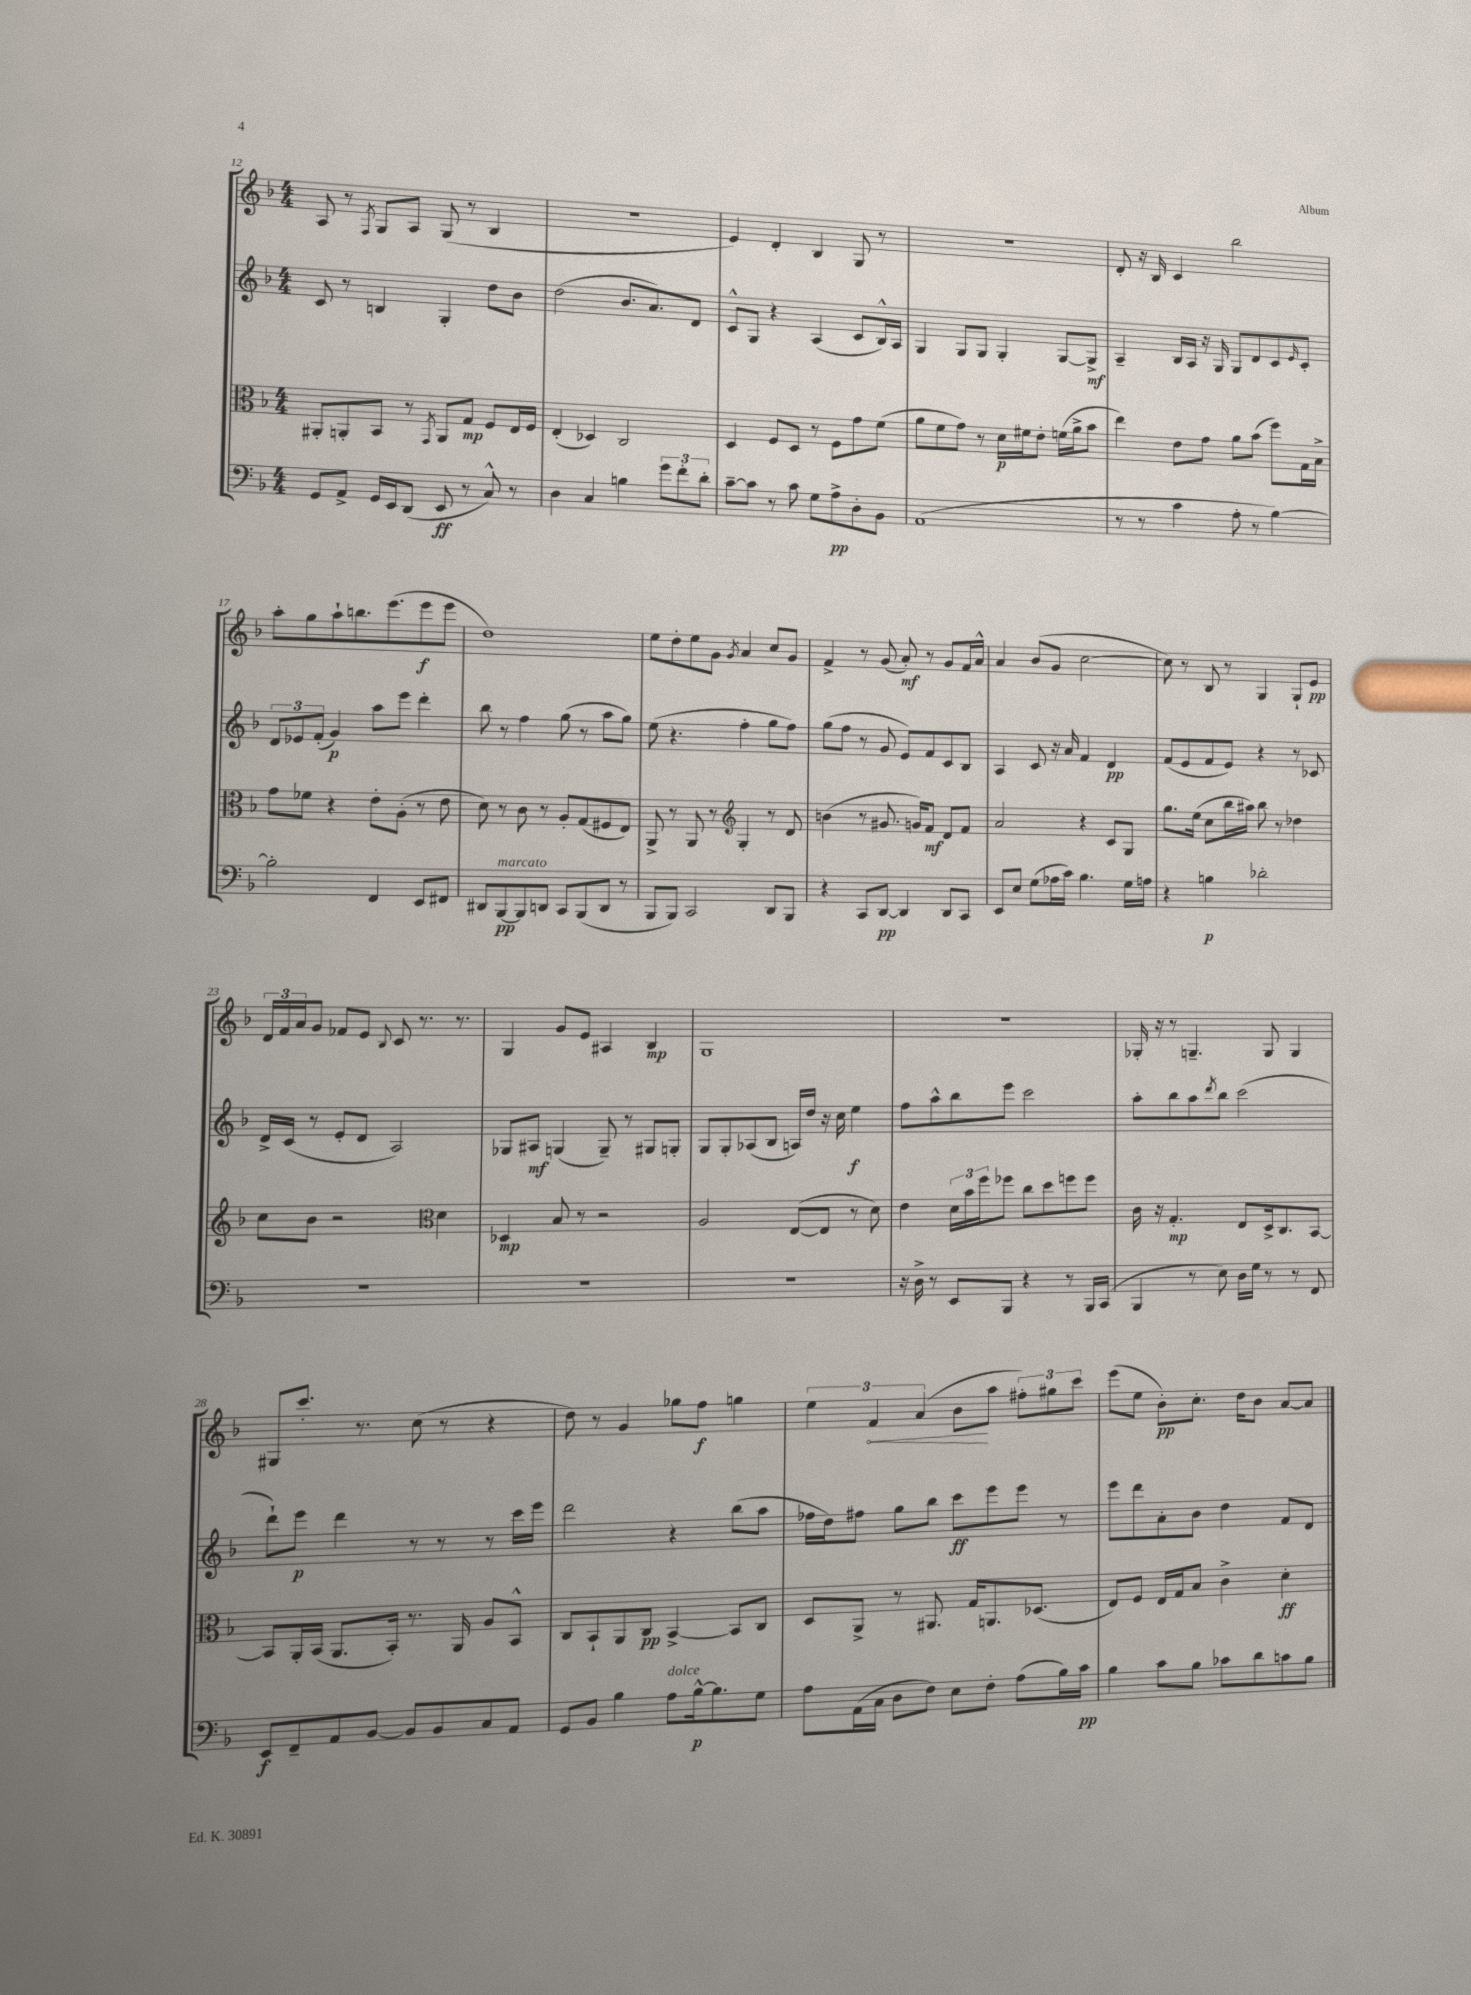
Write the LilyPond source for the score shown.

<<
\new StaffGroup <<
\new Staff = "s0" {
    \clef treble \key f \major \numericTimeSignature \time 4/4
    a8 r8 \acciaccatura { f8 } g8 a8 g8( r8 bes4 |
    R1 |
    e'4) d'4-. bes4 g8 r8 |
    r1 |
    d'8-. r16 bes16 c'4 bes''2 |
    a''8-. g''8 a''8-! b''8. e'''8.( e'''8\f e'''8 |
    d''1) |
    e''8 d''8-. e''8 g'8 \acciaccatura { g'8 } a'4 c''8 g'8 |
    f'4-> r8 g'8( a'8-.\mf) r8 g'8 f'16 a'16-^ |
    a'4 bes'8( g'8 c''2~ |
    c''8) r8 bes8 r8 g4 g8-! e'8\pp |
    \tuplet 3/2 { d'16 f'16 a'16 } g'8 fes'8 e'8 \appoggiatura { bes8 } c'8 r8. r8. |
    g4 g'8 e'8 ais4 bes4\mp |
    g1 |
    r1 |
    ges16-. r16 r8 g4.-- g8 g4 |
    gis8 c'''8.-. r8. c''8( r8 r4 |
    d''8) r8 g'4 ges''8 f''8\f g''4 |
    \tuplet 3/2 { e''4 \once \override Hairpin.circled-tip = ##t f'4\< a'4( } bes'8\! a''8 \tuplet 3/2 { fis''8-.) gis''8 c'''8 } |
    e'''8( e''8 bes'8-.\pp) c''8.-. d''16 bes'8 a'8~ a'8 \bar "|." |
}
\new Staff = "s1" {
    \clef treble \key f \major \numericTimeSignature \time 4/4
    c'8 r8 b4 g4-. d''8 bes'8 |
    d''2( bes'8. a'8.) d'8 |
    c'8-^ g8 r4 a4( c'8 bes16-^) a16 |
    g4 g8 g8 g4-. g8~ g8->\mf |
    a4-- bes16 a16 r16 g16 g8 d'8 c'8 \grace { e'16 } c'8-. |
    \tuplet 3/2 { d'8 ees'8 f'8-.( } g'4\p) a''8 e'''8 d'''4-. |
    bes''8 r8 f''4 g''8( r8 a''8 g''8) |
    e''8( r4. f''4-. g''8 f''8) |
    g''8( f''8 r8 g'8 e'8) f'8 c'8 bes8 |
    a4 c'8 r16 a'16 f'4 d'4\pp |
    f'8( e'8 f'8 e'8) r4 r8 ces'8 |
    d'16-> c'16( r8 e'8-. d'8 a2) |
    ges8 ais8\mf g4( g8--) r8 gis8 g8-. |
    g8 g8-. aes8( bes8 a16) d''16 r16 c''16 e''4\f |
    f''8 a''8-^ bes''8 e'''8 c'''2 |
    a''8-. bes''8 a''8 \acciaccatura { d'''8 } bes''8 c'''2( |
    d'''8-!) e'''8\p d'''4 r8 r8 r8 c'''16 e'''16 |
    d'''2 r4 bes''8( a''8 |
    fes''16 d''16) fis''8 g''8 bes''8 c'''8\ff e'''8 e'''8 r8 |
    e'''8 d'''8 a'8-. bes'8 d''4 f'8 d'8 \bar "|." |
}
\new Staff = "s2" {
    \clef alto \key f \major \numericTimeSignature \time 4/4
    ais,8-. a,8-. bes,8 r8 \acciaccatura { g,8 } a,8 g8\mp f8 e16 f16 |
    e4-.( des4) c2 |
    d4 f8 d8 r8 f8 g'8 f'8( |
    a'8 f'8 g'8) r8 d'16\p fis'16 e'8-. f'16( a'16-> bes'8 |
    e''4) e'8 g'8 a'8 bes'8( f''8) g16 bes16-> |
    g'8 fes'8 r4 e'8-. a8-.( r8 e'8 |
    d'8) r8 c'8 r8 a8-. g8( fis8 e8) |
    a,8-> r8 a,8 r8 \clef treble g4-. r8 d'8 |
    b'4( r8 gis'8. g'16) f'8\mf d'8 f'8 |
    a'2 r4 c'8 g8 |
    g''8. e''16( c''8 bes''16 ais''16) bes''8 r8 des''4 |
    c''8 bes'8 r2 \clef alto d'4 |
    des4\mp bes8 r8 r2 |
    a2 e8~( e8 r8 d'8) |
    e'4 \tuplet 3/2 { d'16 bes'16 f''16 } fes''8 c''8 d''8 f''8 f''8 |
    c'16 r16 g4.-.\mp e8 d16-> c8. bes,8~ |
    bes,8 a,16-. bes,16( a,8. bes,16-.) r8. a,16 a8 bes,8-^ |
    c8 bes,8-! a,8 c8\pp bes,4~-> bes,8 c8 |
    d8 a,8-> r8 ais,8. g16 a,8. des8.( |
    e8) f8 e16 g16 bes8 c'4-> d'4-.\ff \bar "|." |
}
\new Staff = "s3" {
    \clef bass \key f \major \numericTimeSignature \time 4/4
    g,8 a,8-> g,16 e,16 d,8( e,8\ff r8 c8-^) r8 |
    d4 c4 b4 \tuplet 3/2 { g'8 f'8-. d'8-. } |
    c'8~-- c'8 r8 c'8 g8 a8->\pp d8-. bes,8 |
    a,1( |
    r8 r8 c'4 a8-. r8 bes4~) |
    bes2-. f,4 e,8 fis,8 |
    dis,8 bes,,8~\pp^\markup { \italic "marcato" } bes,,8 d,8 c,8 bes,,8( d,8 r8 |
    bes,,8 bes,,8) c,2 d,8 bes,,8 |
    r4 c,8 d,8~\pp d,4 d,8 c,8 |
    e,8 e8 g8( aes16 c'16) bes4. g16 a16 |
    r4 b4\p des'2-. |
    R1 |
    R1 |
    R1 |
    r16 d16-> r8 e,8 bes,,8 r4 r8 bes,,16 c,16( |
    bes,,4 r8 e8) d16 g16 r8 r8 f,8 |
    e,8\f f,8-- a,8 bes,8~ bes,8 bes,8 c8 a,8 |
    g,8 bes,8 bes4 a8^\markup { \italic "dolce" } bes16~-^\p bes8. g8 |
    a8 a,16( c16 d8 f8) e8 f8-. a8( bes16) c'16\pp |
    bes4 c'8 bes8 ces'8 d'8 c'8 bes8 \bar "|." |
}
>>
>>
\layout { \context { \Score currentBarNumber = #12 } }
